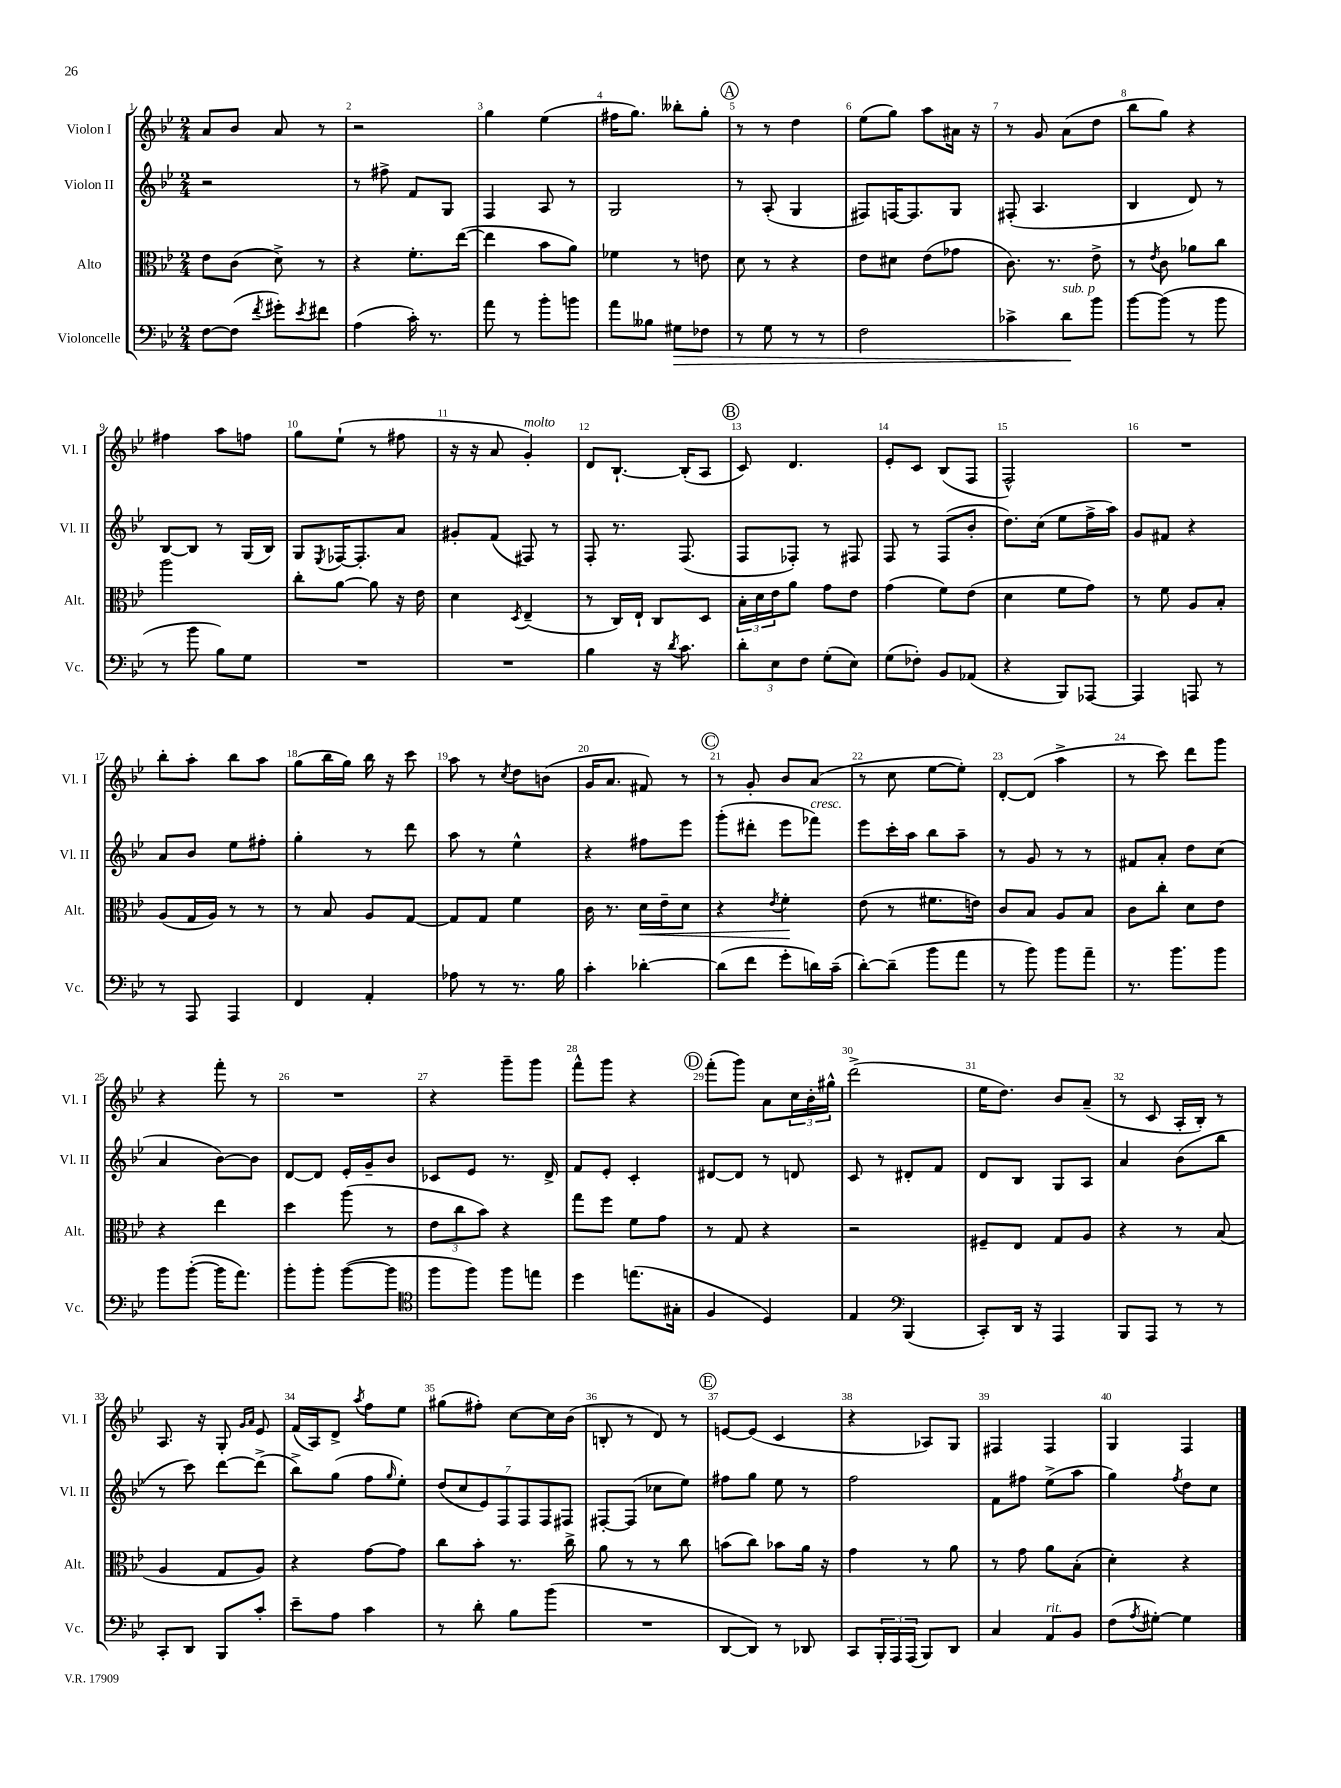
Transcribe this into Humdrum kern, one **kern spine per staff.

**kern	**kern	**kern	**kern
*staff4	*staff3	*staff2	*staff1
*clefF4	*clefC3	*clefG2	*clefG2
*k[b-e-]	*k[b-e-]	*k[b-e-]	*k[b-e-]
*M2/4	*M2/4	*M2/4	*M2/4
[8F	8e-	2r	8a
(8F]	(8c	.	8b-
8qf	.	.	.
8g#')	8d^)	.	8a
8qe-	.	.	.
8f#	8r	.	8r
=	=	=	=
(4A	4r	8r	2r
.	.	8ff#^	.
16c')	8.f'	8f	.
8.r	.	.	.
.	.	8G	.
.	([16ee-	.	.
=	=	=	=
8a	4ee-]	4F	4gg
8r	.	.	.
8b-'	8b-	8A	(4ee-
8b	8a)	8r	.
=	=	=	=
8a	4f-	2G	16ff#
.	.	.	8.gg)
8B--	.	.	.
8G#	8r	.	8bb--'
8F-	8e	.	8gg'
=	=	=	=
8r	8d	8r	8r
8G	8r	(8A'	8r
8r	4r	4G	4dd
8r	.	.	.
=	=	=	=
2F	8e-	8F#)	(8ee-
.	8d#	[16F	8gg)
.	.	8.F]	.
.	(8e-	.	8aa
.	8g-	8G	16a#
.	.	.	16r
=	=	=	=
4c-^	8.c)	(8F#'	8r
.	.	4.A	8g
.	8.r	.	.
8d	.	.	(8a
8b-	8e-^	.	8dd
=	=	=	=
[8b-	8r	4B-	8bb-
.	8qe-	.	.
(8b-]	8c	.	8gg)
8r	8a-	8d)	4r
8b-	8cc	8r	.
=	=	=	=
8r	2aa	[8B-	4ff#
8b-	.	8B-]	.
8B-)	.	8r	8aa
8G	.	(16G	8ff
.	.	16B-)	.
=	=	=	=
2r	8cc'	8G	8gg
.	.	8qE-	.
.	[8a	[16F-	(8ee-`
.	.	8.F-']	.
.	8a]	.	8r
.	16r	8a	8ff#
.	16e-	.	.
=	=	=	=
2r	4d	8g#'	16r
.	.	.	16r
.	.	(8f	8a
.	8qD	.	.
.	(4E-~	8F#)	4g')
.	.	8r	.
=	=	=	=
4B-	8r	8F'	8d
.	16C)	8.r	[8.B-`
.	16E-`	.	.
16r	8C	.	.
8qd	.	.	.
8.c	.	(8.F	(16B-']
.	8D	.	8A
=	=	=	=
12d'	24B-'	8F	8c)
.	24d	.	.
12E-	24e-	.	.
.	8a	8F-')	4.d
12F	.	.	.
(8G'	8g	8r	.
8E-)	8e-	8F#	.
=	=	=	=
(8G	(4g	8F	8e-'
8F-')	.	8r	8c
8BB-	8f)	(8F	(8B-
(8AA-	(8e-	8b-'	8F
=	=	=	=
4r	4d	8.dd)	2F^^)
.	.	(16cc	.
8BBB-)	8f	8ee-	.
[8AAA-	8g)	16ff^	.
.	.	16aa)	.
=	=	=	=
4AAA-]	8r	8g	2r
.	8f	8f#	.
8AAA	8A	4r	.
8r	8B-'	.	.
=	=	=	=
8r	(8A	8a	8bb-'
8AAA	16G	8b-	8aa'
.	16A)	.	.
4AAA	8r	8ee-	8bb-
.	8r	8ff#'	8aa
=	=	=	=
4FF	8r	4gg'	(8gg
.	8B-	.	16bb-
.	.	.	16gg)
4AA'	8A	8r	16bb-
.	.	.	16r
.	[8G	8ddd	8ccc
=	=	=	=
8A-	8G]	8aa	8aa
8r	8G	8r	8r
.	.	.	8qcc
8.r	4f	4ee-^^	8dd
.	.	.	(8b
16B-	.	.	.
=	=	=	=
4c'	16c	4r	16g
.	8.r	.	8.a
[4d-'	16d	8ff#	8f#)
.	16e-~	.	.
.	8d	8eee-	8r
=	=	=	=
(8d-]	4r	(8ggg'	8r
8f	.	8ddd#'	8g'
.	8qe-	.	.
8g'	4f'	8eee-	8b-
16d)	.	8fff-)	(8a
(16c~	.	.	.
=	=	=	=
[8d')	(8e-	8eee-	8r
(8d~]	8r	16ccc'	8cc
.	.	16aa	.
8b-	8.f#	8bb-	[8ee-
8a	.	8aa~	8ee-'])
.	16e)	.	.
=	=	=	=
8r	8c	8r	[8d'
8b-)	8B-	8g	(8d]
8b-	8A	8r	4aa^
8a~	8B-	8r	.
=	=	=	=
8.r	8c	8f#	8r
.	8cc'	8a'	8ccc)
8.b-	.	.	.
.	8d	8dd	8ddd
8b-	8e-	(8cc	8ggg
=	=	=	=
8b-	4r	4a	4r
([8b-'	.	.	.
16b-]	4ee-	[8b-)	8fff'
8.a)	.	.	.
.	.	8b-]	8r
=	=	=	=
8b-'	4dd	[8d	2r
8b-'	.	8d]	.
([8b-	(8aa	16e-'	.
.	.	16g~	.
8b-]	8r	8b-	.
=	=	=	=
*clefC4	*	*	*
8ff	12e-	8c-	4r
.	12cc	.	.
8ff)	.	8e-	.
.	12b-)	.	.
8ff	4r	8.r	8ggg~
8ee	.	.	8ggg
.	.	16d^	.
=	=	=	=
4dd	8gg	8f	8fff^^
.	8ff	8e-'	8ggg
(8.ee	8f	4c'	4r
.	8g	.	.
16G#'	.	.	.
=	=	=	=
4F	8r	[8d#	(8fff'
.	8G	8d#]	8ggg)
4D)	4r	8r	8a
.	.	8d	24cc
.	.	.	24b-'
.	.	.	24gg#^^
=	=	=	=
4E-	2r	8c	(2ddd^
.	.	8r	.
*clefF4	*	*	*
(4BBB-	.	8d#'	.
.	.	8f	.
=	=	=	=
8CC')	8F#~	8d	16ee-
.	.	.	8.dd)
16DD	8E-	8B-	.
16r	.	.	.
4AAA	8G	8G	8b-
.	8A	8A	(8a~
=	=	=	=
8BBB-	4r	4a	8r
8AAA	.	.	8c
8r	8r	(8b-	16A'
.	.	.	16B-')
8r	(8B-	8bb-	8r
=	=	=	=
8CC'	4A	8r	8.A
8DD	.	8ccc)	.
.	.	.	16r
8BBB-	8G	[8ddd	8G'
.	.	.	16qqg
.	.	.	16qqa
8c'	8A)	(8ddd^]	8e-
=	=	=	=
8e-~	4r	8bb-^)	(16f
.	.	.	16A)
8A	.	(8gg	8d^
.	.	.	8qaa
4c	[8g	8ff	8ff
.	.	16qqgg	.
.	8g]	8ee-')	8ee-
=	=	=	=
8r	8cc	(14dd	(8gg#
.	.	14cc	.
8d'	8b-'	.	8ff#')
.	.	14e-)	.
.	.	14F	.
8B-	8.r	.	[8cc
.	.	14F	.
.	.	14F	.
(8b-	.	.	16cc]
.	.	14F#	.
.	16cc^	.	(16b-
=	=	=	=
2r	8a	[8F#'	8B'
.	8r	(8F#]	8r
.	8r	8cc-	8d)
.	8cc	8ee-)	8r
=	=	=	=
[8DD	(8b	8ff#	[8e
8DD])	8cc)	8gg	(8e]
8r	8b-	8ee-	4c
8DD-	16a	8r	.
.	16r	.	.
=	=	=	=
8CC	4g	2ff	4r
24BBB-'	.	.	.
24AAA	.	.	.
(24AAA	.	.	.
8BBB-)	8r	.	8A-)
8DD	8a	.	8G
=	=	=	=
4C	8r	8f	4F#
.	8g	8ff#	.
8AA	8a	(8ee-^	4F#
8BB-	(8B-'	8aa	.
=	=	=	=
(8F	4d')	4gg)	4G
8qA	.	.	.
[8G#')	.	.	.
.	.	8qff	.
4G#]	4r	8dd	4F
.	.	8cc	.
==	==	==	==
*-	*-	*-	*-
